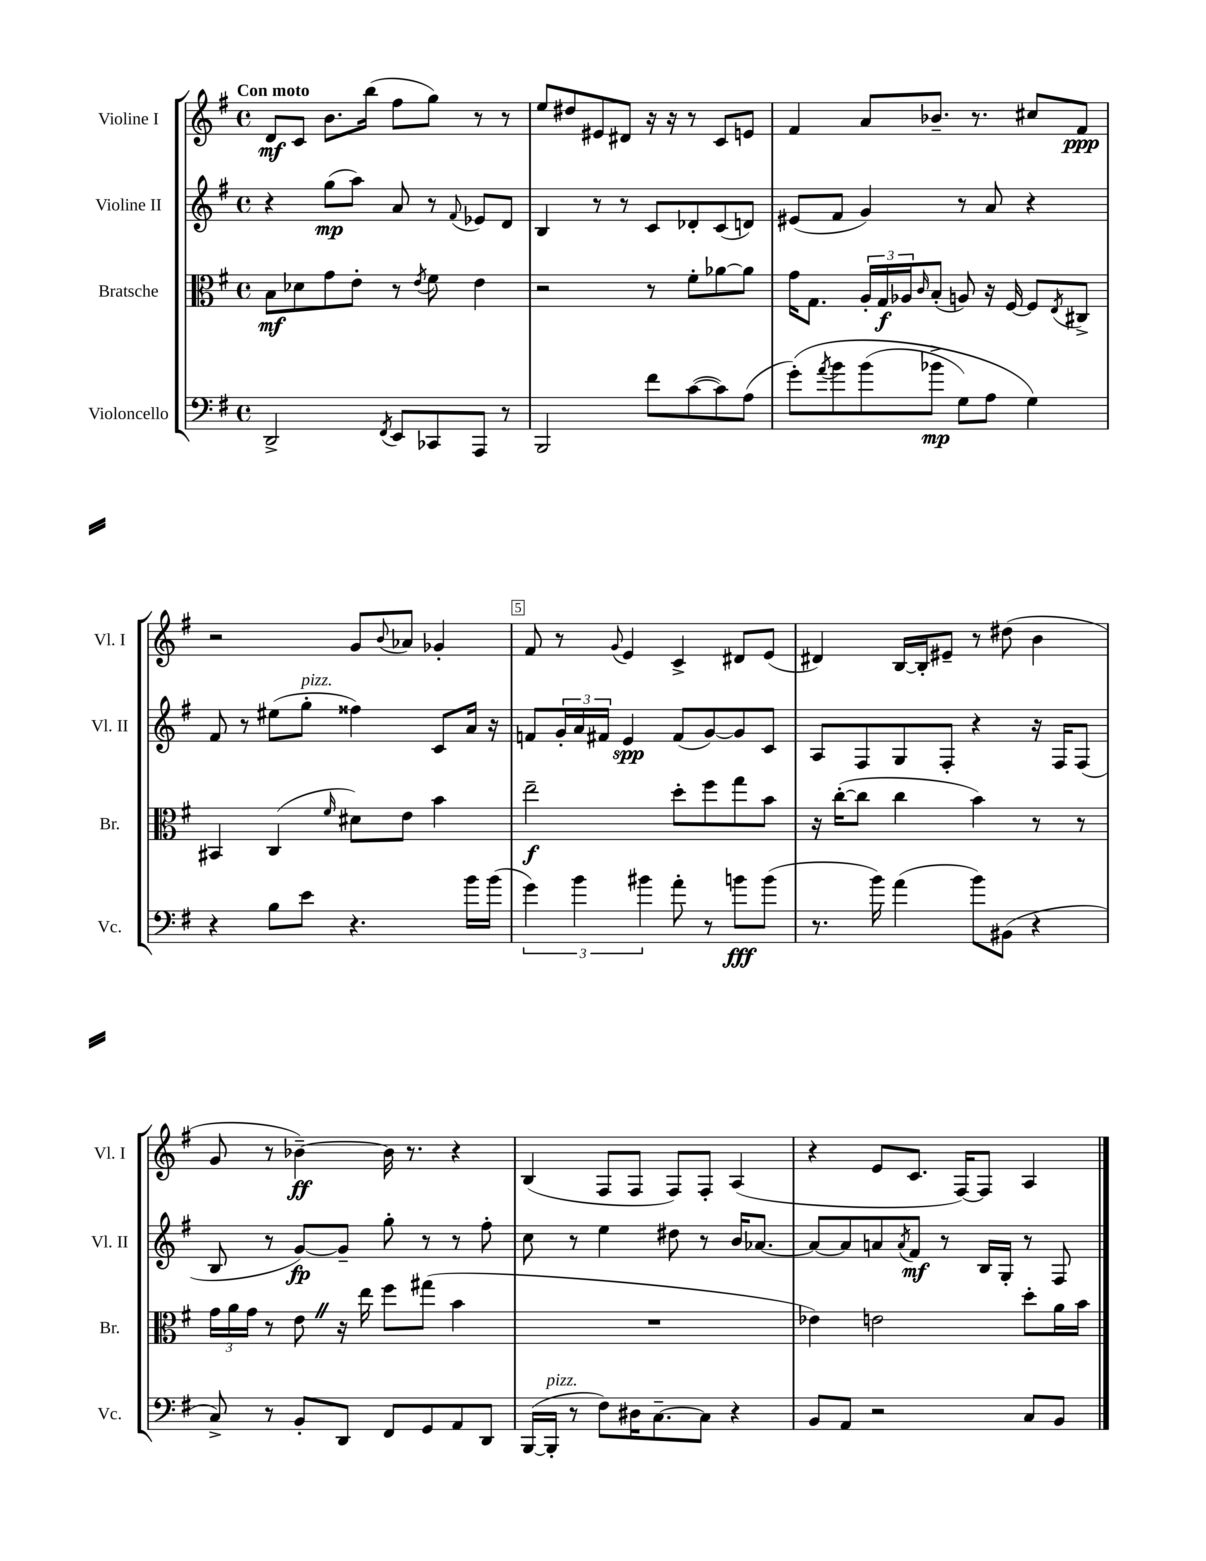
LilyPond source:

<<
\new StaffGroup <<
\new Staff = "s0" \with { instrumentName = "Violine I" shortInstrumentName = "Vl. I" } {
    \clef treble \key g \major \defaultTimeSignature \time 4/4 \tempo "Con moto"
    d'8\mf c'8 b'8. b''16( fis''8 g''8) r8 r8 |
    e''8 dis''8 eis'8 dis'8 r16 r16 r8 c'8 e'8 |
    fis'4 a'8 bes'8.-- r8. cis''8 fis'8\ppp |
    r2 g'8 \appoggiatura { b'8 } aes'8 ges'4-. |
    fis'8 r8 \appoggiatura { g'8 } e'4 c'4-> dis'8 e'8( |
    dis'4) b16~ b16-. eis'8-- r8 dis''8( b'4 |
    g'8 r8 bes'4~--\ff) bes'16 r8. r4 |
    b4( fis8 fis8 fis8) fis8-. a4( |
    r4 e'8 c'8. fis16~) fis8 a4 \bar "|." |
}
\new Staff = "s1" \with { instrumentName = "Violine II" shortInstrumentName = "Vl. II" } {
    \clef treble \key g \major \defaultTimeSignature \time 4/4
    r4 g''8\mp( a''8) a'8 r8 \appoggiatura { fis'8 } ees'8 d'8 |
    b4 r8 r8 c'8 des'8-. c'8( d'8) |
    eis'8( fis'8 g'4) r8 a'8 r4 |
    fis'8 r8 eis''8( g''8-.^\markup { \italic "pizz." } fisis''4) c'8 a'16 r16 |
    f'8 \tuplet 3/2 { g'16-. a'16 fis'16 } e'4\spp fis'8( g'8~) g'8 c'8 |
    a8 fis8 g8 fis8-. r4 r16 fis16 fis8( |
    b8 r8 g'8~\fp) g'8-- g''8-. r8 r8 fis''8-. |
    c''8 r8 e''4 dis''8 r8 b'16 aes'8.~ |
    aes'8~ aes'8 a'8 \acciaccatura { a'8 } fis'8\mf r8 b16 g16-. r8 fis8 \bar "|." |
}
\new Staff = "s2" \with { instrumentName = "Bratsche" shortInstrumentName = "Br." } {
    \clef alto \key g \major \defaultTimeSignature \time 4/4
    b8\mf des'8 g'8 e'8-. r8 \acciaccatura { e'8 } fis'8 e'4 |
    r2 r8 fis'8-. aes'8~ aes'8 |
    g'16 g8. \tuplet 3/2 { a16-. g16\f aes16 } \grace { c'16 } b8-.( a8) r16 fis16~ fis8 \acciaccatura { e8 } cis8-> |
    bis,4 c4( \grace { fis'16 } dis'8) e'8 b'4 |
    e''2--\f d''8-. fis''8 g''8 b'8 |
    r16 c''16~-.( c''8 c''4 b'4) r8 r8 |
    \tuplet 3/2 { g'16 a'16 g'16 } r8 e'8 \once \override BreathingSign.text = \markup { \musicglyph "scripts.caesura.straight" } \breathe r16 e''16 fis''8 gis''8( b'4 |
    R1 |
    ees'4) e'2 d''8-. a'16 b'16 \bar "|." |
}
\new Staff = "s3" \with { instrumentName = "Violoncello" shortInstrumentName = "Vc." } {
    \clef bass \key g \major \defaultTimeSignature \time 4/4
    d,2-> \acciaccatura { fis,8 } e,8 ces,8 a,,8 r8 |
    b,,2 fis'8 c'8~( c'8) a8( |
    g'8-.)\( \acciaccatura { a'8 } b'8 b'8( bes'8->\mp g8) a8 g4\) |
    r4 b8 e'8 r4. b'16 b'16( |
    \tuplet 3/2 { g'4) b'4 bis'4 } a'8-. r8 b'8\fff b'8( |
    r8. b'16) a'4( b'8) bis,8( r4 |
    c8->) r8 b,8-. d,8 fis,8 g,8 a,8 d,8 |
    b,,16~( b,,16-.^\markup { \italic "pizz." } r8 fis8) dis16 c8.~-- c8 r4 |
    b,8 a,8 r2 c8 b,8 \bar "|." |
}
>>
>>
\layout { \context { \Score \override BarNumber.break-visibility = ##(#f #t #t) barNumberVisibility = #(every-nth-bar-number-visible 5) \override BarNumber.stencil = #(make-stencil-boxer 0.1 0.3 ly:text-interface::print) } }
